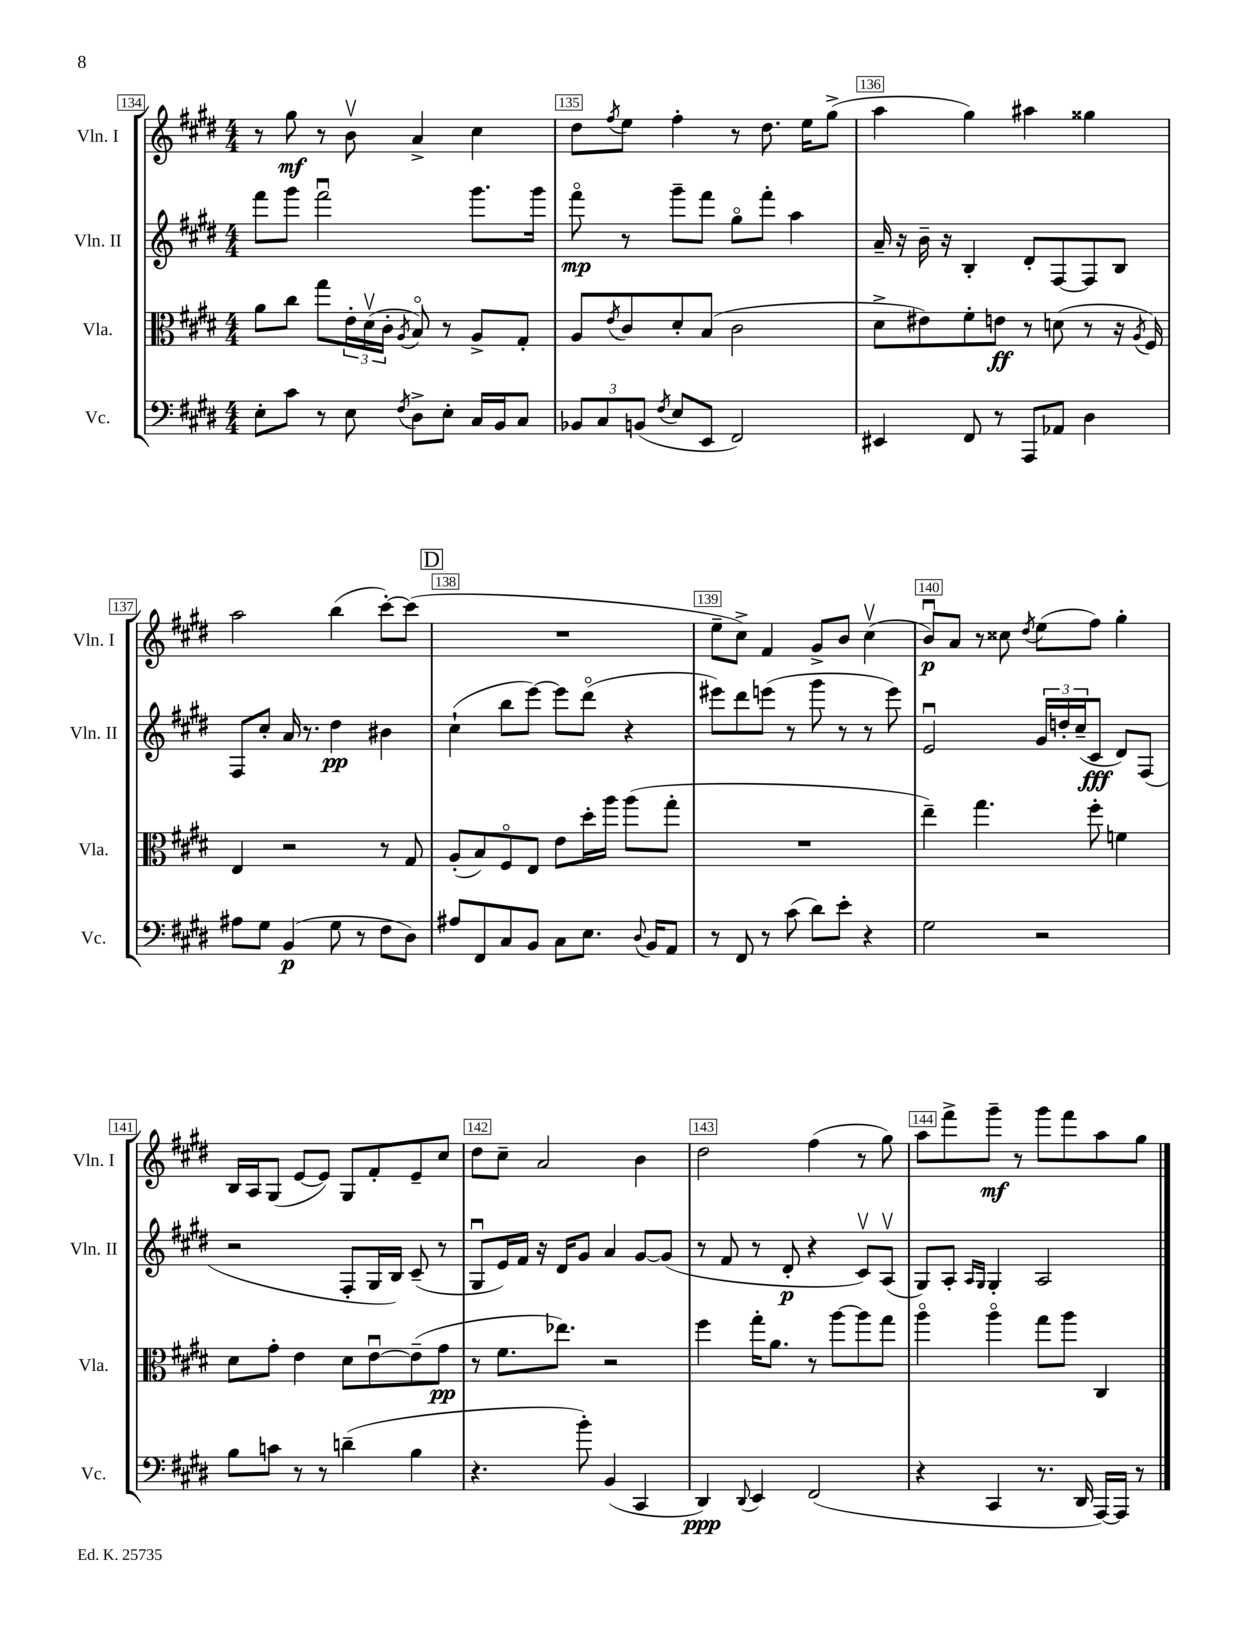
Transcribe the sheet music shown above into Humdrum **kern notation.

**kern	**kern	**kern	**kern
*staff4	*staff3	*staff2	*staff1
*clefF4	*clefC3	*clefG2	*clefG2
*k[f#c#g#d#]	*k[f#c#g#d#]	*k[f#c#g#d#]	*k[f#c#g#d#]
*M4/4	*M4/4	*M4/4	*M4/4
8E'\L	8a\L	8fff#\L	8r
8c#\J	8cc#\J	8ggg#\J	8gg#\
8r	8gg#\L	2fff#u\	8r
8E\	24e'\L	.	8bv\
.	(24d#v\	.	.
.	24c#'\JJ	.	.
8qF#/	8qA/	.	.
8D#^\L	8Bo/)	.	4a^/
8E'\J	8r	.	.
16C#/LL	8A^/L	8.ggg#\L	4cc#\
16BB/J	.	.	.
8C#/J	8G#'/J	.	.
.	.	16ggg#\Jk	.
=	=	=	=
12BB-/L	8A/L	8fff#o\	8dd#\L
12C#/	.	.	.
.	8qe/	.	8qff#/
.	8c#/	8r	8ee\J
(12BB/J	.	.	.
8qF#/	.	.	.
8E/L	8d#'/	8ggg#~\L	4ff#'\
8EE/J	(8B/J	8fff#\J	.
2FF#/)	2c#\	8gg#o\L	8r
.	.	8fff#'\J	8.dd#\
.	.	4aa\	.
.	.	.	16ee\LK
.	.	.	(8gg#^\J
=	=	=	=
4EE#/	8d#^\L	16a~/	4aa\
.	.	16r	.
.	8e#\)	16b~\	.
.	.	16r	.
8FF#/	8f#'\	4B'/	4gg#\)
8r	8e\J	.	.
8AAA/L	8r	8d#'/L	4aa#\
8AA-/J	(8d\	[8F#/	.
4D#\	8r	8F#/]	4gg##\
.	16r	8B/J	.
.	8qA/	.	.
.	16F#/)	.	.
=	=	=	=
8A#\L	4E/	8F#/L	2aa\
8G#\J	.	8cc#'/J	.
(4BB/	2r	16a/	.
.	.	8.r	.
8G#\	.	4dd#\	(4bb\
8r	.	.	.
8F#\L	8r	4b#\	[8ccc#'\L)
8D#\J)	8G#/	.	(8ccc#\]J
=	=	=	=
8A#/L	(8A'/L	(4cc#`\	1r
8FF#/	8B/)	.	.
8C#/	8F#o/	8bb\L	.
8BB/J	8E/J	[8eee\J)	.
8C#\L	8e\L	8eee\]L	.
8.E\J	16dd#'\L	(8ddd#o\J	.
.	16aa\JJ	.	.
.	(8aa\L	4r	.
8qqD#/	.	.	.
16BB/LK	.	.	.
8AA/J	8gg#'\J	.	.
=	=	=	=
8r	1r	8eee#\L)	8ee~\L
8FF#/	.	8ddd#\	8cc#^\J)
8r	.	(8eee\J	4f#/
(8c#\	.	8r	.
8d#\L)	.	8ggg#\	8g#^/L
8e'\J	.	8r	8b/J
4r	.	8r	(4cc#v\
.	.	8eee\)	.
=	=	=	=
2G#\	4ee~\)	2eu/	8bu/L)
.	.	.	8a/J
.	4.gg#\	.	8r
.	.	.	8cc##\
.	.	.	8qdd#/
2r	.	24g#/LL	(8ee\L
.	.	24dd'/	.
.	.	(24cc#~/J	.
.	8ff#'\	8c#/J	8ff#\J)
.	4f\	8d#/L)	4gg#'\
.	.	(8F#/J	.
=	=	=	=
8B\L	8d#\L	2r	16B/LL
.	.	.	16A/J
8c\J	8g#'\J	.	(8G#/J
8r	4e\	.	[8e/L
8r	.	.	8e/]J)
(4d~\	8d#\L	8F#'/L	8G#/L
.	[8eu\	16G#/L	8f#'/
.	.	16B/JJ)	.
4B\	(8e~\]	(8c#~/	8e~/
.	8g#\J	8r	8cc#/J
=	=	=	=
4.r	8r	8G#u/L	8dd#\L
.	8.f#\L	16e/L)	8cc#~\J
.	.	16f#/JJ	.
.	.	16r	2a/
.	8.ee-\J)	16d#/LK	.
8b'\)	.	8g#/J	.
(4BB/	2r	4a/	.
4CC#/	.	[8g#/L	4b\
.	.	(8g#/]J	.
=	=	=	=
4DD#/)	4ff#\	8r	2dd#\
.	.	8f#/	.
8qqDD#/	.	.	.
4EE/	16gg#'\LK	8r	.
.	8.a\J	.	.
.	.	8d#'/	.
(2FF#/	8r	4r	(4ff#\
.	[8aa\L	.	.
.	8aa\]	8c#v/L)	8r
.	8gg#\J	(8Av/J	8gg#\)
=	=	=	=
4r	4aao\	8G#/L)	8aa\L
.	.	8A'/J	8fff#^\
.	.	16qqA/LL	.
.	.	16qqG#/JJ	.
4CC#/	4aao\	4G#'/	8ggg#~\J
.	.	.	8r
8.r	8gg#\L	2A/	8ggg#\L
.	8aa\J	.	8fff#\
16DD#/	.	.	.
[16AAA/LL)	4C#/	.	8aa\
16AAA/]JJ	.	.	.
8r	.	.	8gg#\J
==	==	==	==
*-	*-	*-	*-
